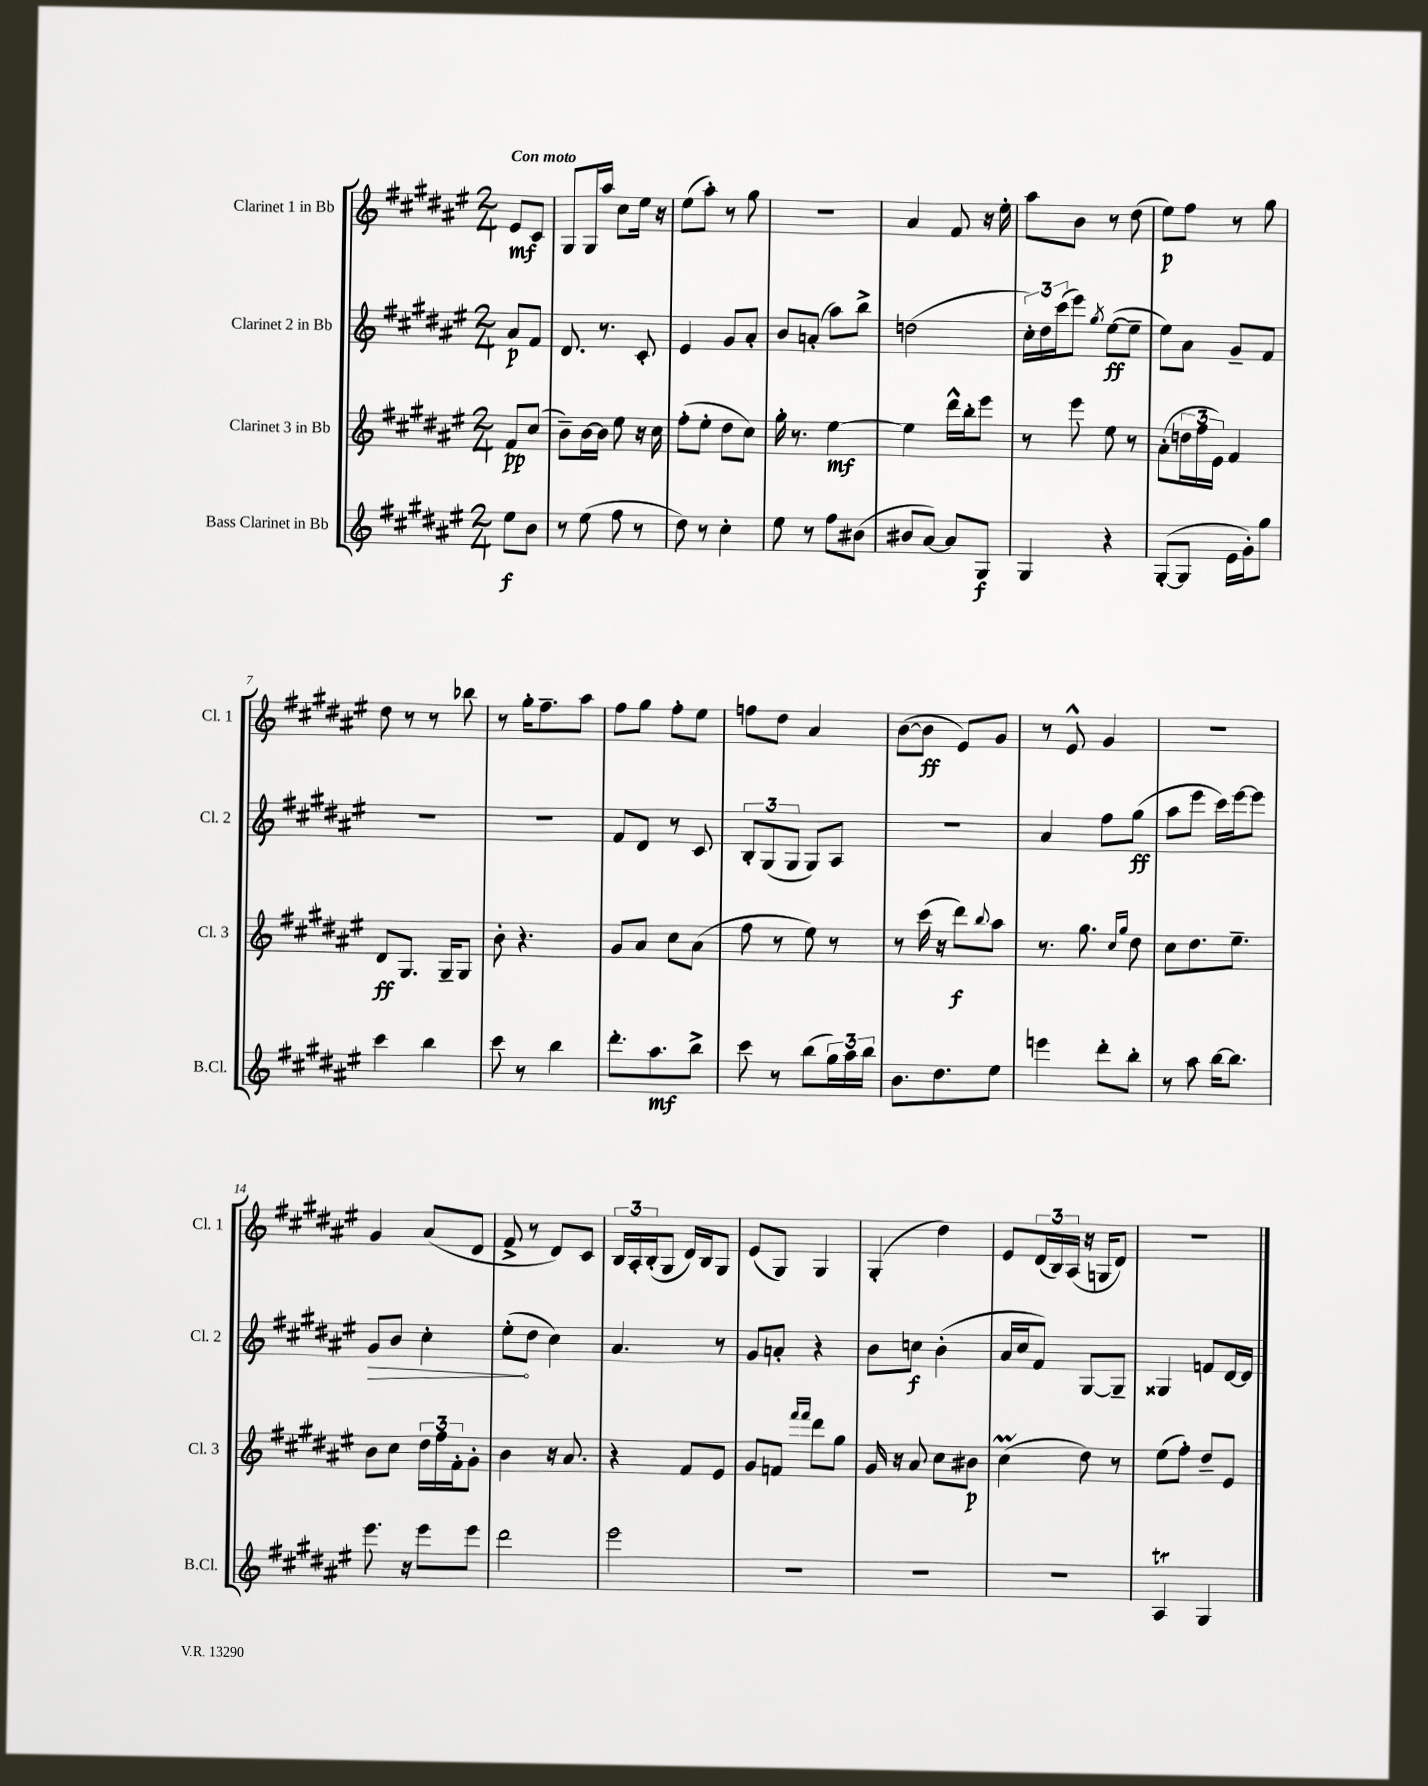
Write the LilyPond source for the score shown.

<<
\new StaffGroup <<
\new Staff = "s0" \with { instrumentName = "Clarinet 1 in Bb" shortInstrumentName = "Cl. 1" } {
    \clef treble \key fis \major \numericTimeSignature \time 2/4 \partial 4 \tempo "Con moto"
    eis'8\mf cis'8 |
    gis8 gis16 ais''16 cis''8 eis''16 r16 |
    eis''8( ais''8-.) r8 gis''8 |
    R2 |
    ais'4 fis'8 r16 eis''16-. |
    ais''8 b'8 r8 dis''8( |
    eis''8\p) fis''8 r8 gis''8 |
    dis''8 r8 r8 bes''8 |
    r8 gis''16-. fis''8.-- ais''8 |
    fis''8 gis''8 fis''8-. eis''8 |
    f''8 dis''8 ais'4 |
    b'8~( b'8\ff eis'8) gis'8 |
    r8 eis'8-^ gis'4 |
    r2 |
    gis'4 ais'8( dis'8 |
    fis'8-> r8 dis'8) cis'8 |
    \tuplet 3/2 { b16 ais16-. b16-.( } gis8 dis'16) b16 gis8 |
    eis'8( gis8) gis4 |
    gis4-.( dis''4) |
    eis'8 \tuplet 3/2 { dis'16( b16) ais16( } r16 g16 dis'8) |
    R2 \bar "|." |
}
\new Staff = "s1" \with { instrumentName = "Clarinet 2 in Bb" shortInstrumentName = "Cl. 2" } {
    \clef treble \key fis \major \numericTimeSignature \time 2/4 \partial 4
    ais'8\p fis'8 |
    dis'8. r8. cis'8-. |
    eis'4 gis'8 ais'8-. |
    b'8 a'8-.( ais''8) b''8-> |
    d''2( |
    \tuplet 3/2 { cis''16-.) dis''16 cis'''16( } eis'''8) \acciaccatura { gis''8 } eis''8~\ff( eis''8-- |
    eis''8) ais'8 gis'8-- fis'8 |
    R2 |
    R2 |
    fis'8 dis'8 r8 cis'8 |
    \tuplet 3/2 { b8-. gis8( gis8 } gis8) ais8 |
    R2 |
    ais'4 fis''8 gis''8\ff( |
    ais''8 eis'''8 cis'''16) eis'''16~ eis'''8 |
    \once \override Hairpin.circled-tip = ##t gis'8\> b'8 cis''4-. |
    eis''8-.\!( dis''8 cis''4) |
    ais'4. r8 |
    gis'8 a'8-. r4 |
    b'8 c''8\f b'4-.( |
    ais'16 cis''16 fis'8) gis8~ gis8-- |
    gisis4 f'8 dis'16~ dis'16 \bar "|." |
}
\new Staff = "s2" \with { instrumentName = "Clarinet 3 in Bb" shortInstrumentName = "Cl. 3" } {
    \clef treble \key fis \major \numericTimeSignature \time 2/4 \partial 4
    fis'8\pp cis''8( |
    b'8--) b'16~ b'16 eis''8 r16 cis''16 |
    fis''8-.( eis''8-. dis''8 cis''8) |
    gis''16-. r8. eis''4~\mf |
    eis''4 dis'''16-^ b''16-. eis'''8 |
    r8 eis'''8 eis''8 r8 |
    ais'8-.( \tuplet 3/2 { d''16 fis''16 eis'16) } fis'4 |
    dis'8\ff gis8. gis16-- gis8 |
    b'8-. r4. |
    gis'8 ais'8 cis''8 ais'8( |
    fis''8 r8 eis''8) r8 |
    r8 cis'''16( r16 dis'''8\f) \appoggiatura { b''8 } ais''8 |
    r8. gis''8. \grace { cis''16 gis''16 } dis''8 |
    cis''8 dis''8. eis''8.-- |
    b'8 cis''8 \tuplet 3/2 { dis''16 fis''16 fis'16-. } gis'8-. |
    b'4 r16 ais'8. |
    r4 fis'8 eis'8 |
    gis'8 f'8 \grace { fis'''16 fis'''16 } dis'''8 gis''8 |
    gis'16 r16 ais'8 cis''8 bis'8\p |
    cis''4\prall( dis''8) r8 |
    eis''8( fis''8-.) dis''8-- eis'8 \bar "|." |
}
\new Staff = "s3" \with { instrumentName = "Bass Clarinet in Bb" shortInstrumentName = "B.Cl." } {
    \clef treble \key fis \major \numericTimeSignature \time 2/4 \partial 4
    eis''8\f b'8 |
    r8 eis''8( fis''8 r8 |
    dis''8) r8 cis''4-. |
    eis''8 r8 fis''8 bis'8( |
    bis'8 ais'8~) ais'8 gis8\f |
    gis4 r4 |
    gis8~-.( gis8 eis'16 gis'16-.) gis''8 |
    cis'''4 b''4 |
    cis'''8 r8 b''4 |
    dis'''8.-. ais''8.\mf b''8-> |
    cis'''8 r8 b''8( \tuplet 3/2 { gis''16) ais''16 b''16 } |
    b'8. dis''8. eis''8 |
    e'''4 dis'''8-. b''8-. |
    r8 ais''8 b''16~ b''8. |
    eis'''8. r16 eis'''8 eis'''8 |
    dis'''2 |
    eis'''2 |
    R2 |
    R2 |
    R2 |
    ais4\trill gis4 \bar "|." |
}
>>
>>
